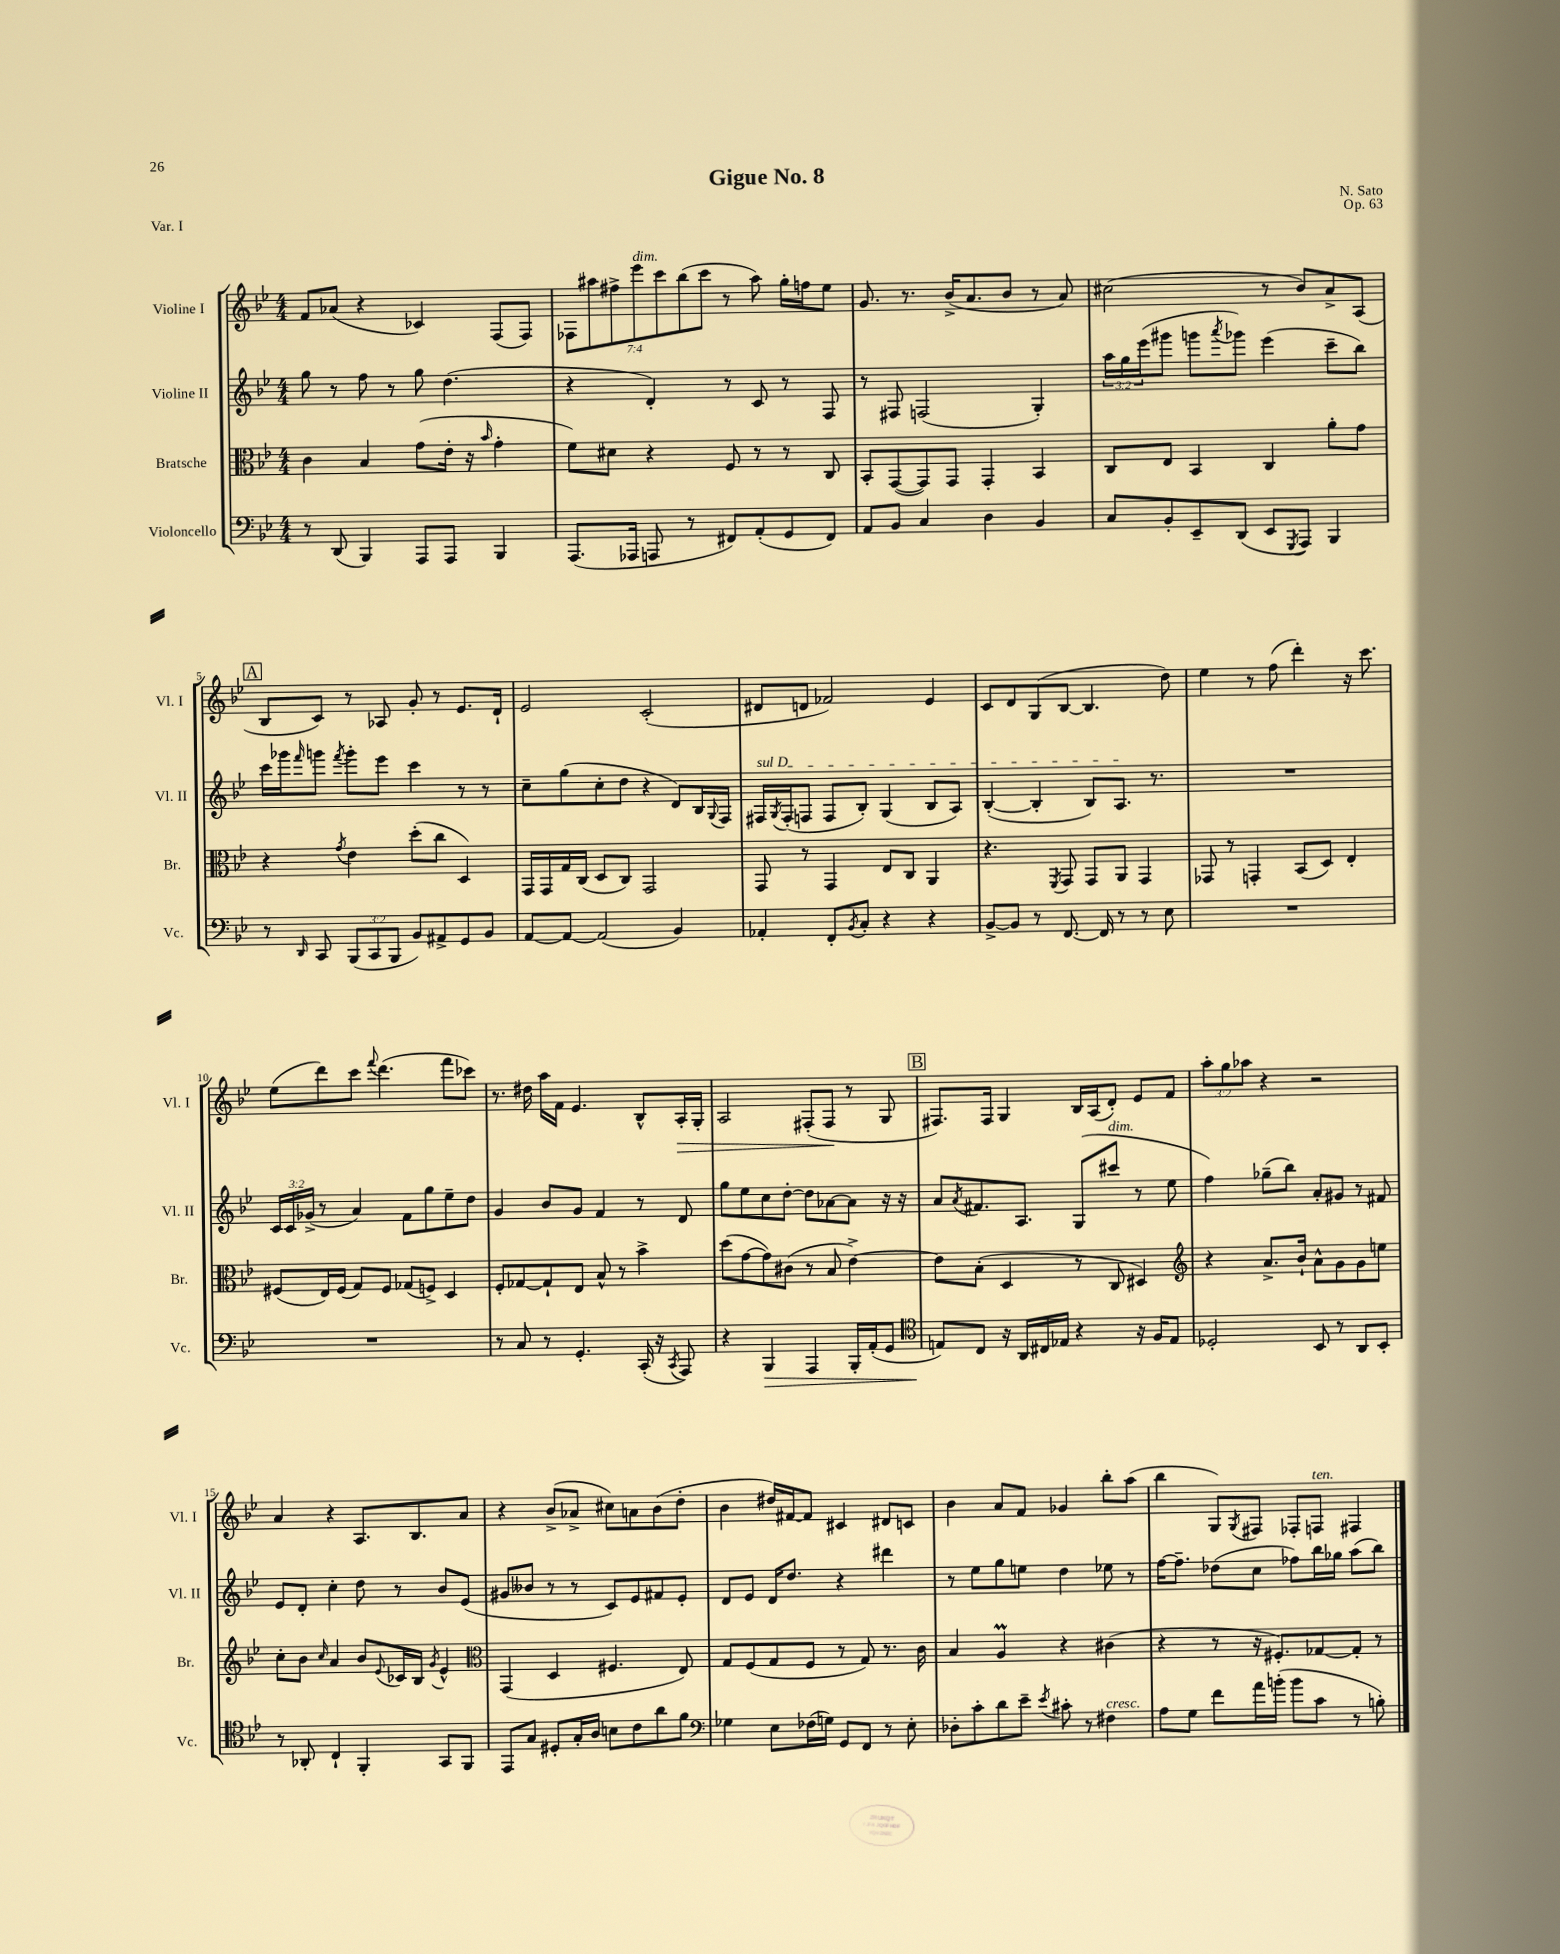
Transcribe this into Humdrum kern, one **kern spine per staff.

**kern	**dynam	**kern	**kern	**kern	**dynam
*part4	*part4	*part3	*part2	*part1	*part1
*staff4	*staff4	*staff3	*staff2	*staff1	*staff1
*I"Violoncello	*	*I"Bratsche	*I"Violine II	*I"Violine I	*
*I'Vc.	*	*I'Br.	*I'Vl. II	*I'Vl. I	*
*clefF4	*	*clefC3	*clefG2	*clefG2	*
*k[b-e-]	*	*k[b-e-]	*k[b-e-]	*k[b-e-]	*
*M4/4	*	*M4/4	*M4/4	*M4/4	*
=1	=1	=1	=1	=1	=1
8r	.	4c\	8gg\	8f/L	.
(8DD/	.	.	8r	(8a-X/J	.
4BBB-/)	.	4B-/	8ff\	4r	.
.	.	.	8r	.	.
8AAA/L	.	(8g\L	8gg\	4c-X/)	.
8AAA/J	.	16e-'\Jk	(4.dd\	.	.
.	.	16r	.	.	.
.	.	16qqb-/	.	.	.
4BBB-/	.	4g'\	.	(8F/L	.
.	.	.	.	8F/J)	.
=2	=2	=2	=2	=2	=2
(8.AAA/L	.	8f\L)	4r	14F-X\L	.
.	.	.	.	14aa#X\	.
.	.	8d#X\J	.	.	.
.	.	.	.	14ff#X^\	.
16AAA-X/Jk	.	.	.	.	.
!	!	!	!	!LO:TX:a:i:t=dim.	!
.	.	.	.	14eee-\	.
8AAAn/	.	4r	4d'/)	.	.
.	.	.	.	14ccc\	.
.	.	.	.	(14bb-\	.
8r	.	.	.	.	.
.	.	.	.	14ccc\J	.
8FF#X/L)	.	8F/	8r	8r	.
(8AA'/	.	8r	8c/	8aa#\)	.
8GG/	.	8r	8r	16gg'\LL	.
.	.	.	.	16ffn\J	.
8FF#/J)	.	8C/	8F/	8ee-\J	.
=3	=3	=3	=3	=3	=3
8AA/L	.	8BB-'/L	8r	8.g/	.
8BB-/J	.	([8GG/	8F#X/	.	.
.	.	.	.	8.r	.
4C/	.	8GG/])	(2Fn/	.	.
.	.	8GG/J	.	(16b-^/KL	.
.	.	.	.	8.a/	.
4D\	.	4GG'/	.	.	.
.	.	.	.	8b-/J	.
4BB-/	.	4BB-/	4G'/)	8r	.
.	.	.	.	8a/)	.
=4	=4	=4	=4	=4	=4
8C/L	.	8C/L	24aa\LL	(2cc#X\	.
.	.	.	24gg\	.	.
.	.	.	(24eee-\J	.	.
8BB-'/	.	8E-/J	8ggg#X\J	.	.
8EE-~/	.	4BB-/	8gggn\L	.	.
.	.	.	8qaaa/	.	.
(8DD/J	.	.	8ggg-X\J)	.	.
8EE-/L	.	4C/	(4eee-\	8r	.
8qGGG/	.	.	.	.	.
8AAA/J)	.	.	.	8b-/L)	.
4BBB-/	.	8a'\L	8ccc~\L	8a^/	.
.	.	8g\J	8bb-\J)	(8A/J	.
!!LO:LB:g=z
!!LO:REH:place=s1:t=A
=5	=5	=5	=5	=5	=5
8r	.	4r	16ccc\LL	8B-/L	.
.	.	.	16ggg-X\J	.	.
16qqDD/	.	.	16qqfff/	.	.
8CC/	.	.	8gggn\J	8c/J)	.
.	.	8qg/	8qfff/	.	.
(12BBB-/L	.	4e-\	8ggg'\L	8r	.
12CC/	.	.	.	.	.
.	.	.	8eee-\J	8A-X/	.
12BBB-/J	.	.	.	.	.
8BB-/L)	.	(8dd'\L	4ccc\	8g'/	.
8AA#X^/	.	8cc\J	.	8r	.
8GG/	.	4D/)	8r	8.e-/L	.
8BB-/J	.	.	8r	.	.
.	.	.	.	16d`/Jk	.
=6	=6	=6	=6	=6	=6
[8AA/L	.	16GG/LL	8cc~\L	2e-/	.
.	.	16GG/	.	.	.
8AA/J_	.	16G/	(8gg\	.	.
.	.	(16C/JJ	.	.	.
(2AA/]	.	8D/L	8cc'\	.	.
.	.	8C/J)	8dd\J	.	.
.	.	2GG/	4r	(2c'/	.
4BB-/)	.	.	8d/L)	.	.
.	.	.	16B-/L	.	.
.	.	.	8qqG/	.	.
.	.	.	16F/JJ	.	.
=7	=7	=7	=7	=7	=7
!	!	!	!LO:TX:a:i:t=sul D	!	!
4AA-X'/	.	8GG/	16F#X/LL	8d#X/L	.
.	.	.	8qG/	.	.
.	.	.	(16F#'/J	.	.
.	.	8r	8Fn/J	8dn/J	.
8FF'/L	.	4GG/	8F/L	2f-X/)	.
8qBB-/	.	.	.	.	.
8C'/J	.	.	8B-'/J)	.	.
4r	.	8E-/L	(4G/	.	.
.	.	8C/J	.	.	.
4r	.	4AA/	8B-/L	4e-/	.
.	.	.	8A/J)	.	.
=8	=8	=8	=8	=8	=8
[8BB-^/L	.	4.r	([4B-'/	8c/L	.
8BB-/J]	.	.	.	8d/	.
8r	.	.	4B-'/]	(8G/	.
.	.	8qFF/	.	.	.
[8.FF/	.	8GG/	.	[8B-/J	.
.	.	8GG/L	8B-/L)	4.B-/]	.
16FF/]	.	.	.	.	.
8r	.	8AA/J	8.A/J	.	.
8r	.	4GG/	.	.	.
.	.	.	8.r	.	.
8E-\	.	.	.	8dd\)	.
=9	=9	=9	=9	=9	=9
1r	.	8GG-X/	1r	4ee-\	.
.	.	8r	.	.	.
.	.	4GGn'/	.	8r	.
.	.	.	.	(8ff\	.
.	.	(8BB-/L	.	4ddd'\)	.
.	.	8D/J)	.	.	.
.	.	4E-'/	.	16r	.
.	.	.	.	8.ccc\	.
!!LO:LB:g=z
=10	=10	=10	=10	=10	=10
1r	.	(8F#X/L	24c/LL	(8ee-\L	.
.	.	.	24c/	.	.
.	.	.	(24g-X^/JJ	.	.
.	.	16E-/L)	8r	8ddd\)	.
.	.	(16F#/JJ	.	.	.
.	.	8G/L)	4a/)	8ccc\J	.
.	.	.	.	8qqfff/	.
.	.	8F#/J	.	(4.ddd\	.
.	.	(8G-X/L	8f\L	.	.
.	.	8Fn^/J)	8gg\	.	.
.	.	4D/	8ee-~\	8fff\L	.
.	.	.	8dd\J	8ccc-X\J)	.
=11	=11	=11	=11	=11	=11
8r	.	8F'/L	4g/	8.r	.
8C/	.	[8G-X/	.	.	.
.	.	.	.	16dd#X\	.
8r	.	8G-`/]	8b-/L	16aa\LL	.
.	.	.	.	16f\JJ	.
4.GG'/	.	8E-/J	8g/J	4.e-/	.
.	.	8B-^^/	4f/	.	.
.	.	8r	.	.	.
(16CC'/	.	4b-^\	8r	8B-^^/L	.
16r	.	.	.	.	.
8qCC/	.	.	.	.	.
!	!	!	!	!	!LO:HP:b
8AAA/)	.	.	8d/	16A'/L	>
.	.	.	.	16G'/JJ	.
=12	=12	=12	=12	=12	=12
4r	.	(8dd\L	8gg\L	2A/	.
.	.	[8g\	8ee-\	.	.
!	!LO:HP:b	!	!	!	!
4BBB-/	>	8g\])	8cc\	.	.
.	.	(8c#X\J	[8dd'\J	.	.
4AAA/	.	8r	8dd\L]	(8F#X'/L	.
.	.	8B-/	[8a-X\	8F#/J	.
16BBB-'/LL	.	[4e-^\)	8a-\J]	8r	]
(16AA'/J	.	.	.	.	.
8GG/J	.	.	16r	8G/	.
.	.	.	16r	.	.
!!LO:REH:place=s1:t=B
=13	=13	=13	=13	=13	=13
*clefC4	*	*	*	*	*
8En/L)	.	8e-\L]	8a/L	8.F#X/L)	.
.	.	.	8qa/	.	.
8C/J	]	(8B-'\J	8.f#X/	.	.
.	.	.	.	16F#/Jk	.
16r	.	4D/	.	4G/	.
16AA/LL	.	.	8.A/J	.	.
16C#X/	.	.	.	.	.
16E-X/JJ	.	.	.	.	.
4r	.	8r	(8G/L	16B-/LL	.
.	.	.	.	(16A/J	.
!	!	!	!LO:TX:a:i:t=dim.	!	!
.	.	8C/	8ccc#X/J	8d'/J)	.
16r	.	4D#X/)	8r	8e-/L	.
16F/KL	.	.	.	.	.
8E-/J	.	.	8ee-\	8f/J	.
=14	=14	=14	=14	=14	=14
*	*	*clefG2	*	*	*
2D-X'/	.	4r	4ff\)	12aa'\L	.
.	.	.	.	12gg\	.
.	.	.	.	12aa-X\J	.
.	.	8.a^/L	(8gg-X~\L	4r	.
.	.	.	8bb-\J)	.	.
.	.	16b-`/Jk	.	.	.
8BB-/	.	8a^^\L	8a'/L	2r	.
8r	.	8g\	8g#X/J	.	.
8AA/L	.	8g\	8r	.	.
8BB-'/J	.	8een\J	8f#X/	.	.
!!LO:LB:g=z
=15	=15	=15	=15	=15	=15
8r	.	8cc'\L	8e-/L	4a/	.
8AA-X'/	.	8b-\J	8d'/J	.	.
.	.	16qqcc/	.	.	.
4C`/	.	4a/	4cc'\	4r	.
4FF'/	.	8b-/L	8dd\	8.A/L	.
.	.	8qqe-/	.	.	.
.	.	16c-X/L	8r	.	.
.	.	16B-/JJ	.	8.B-/	.
.	.	8qg/	.	.	.
8GG/L	.	4e-^^/	8b-/L	.	.
8FF/J	.	.	(8e-/J	8a/J	.
=16	=16	=16	=16	=16	=16
*	*	*clefC3	*	*	*
8EE-/L	.	(4GG/	8g#X/L	4r	.
8G/J	.	.	8b--X/J	.	.
8D#X'/L	.	4D/	8r	(8b-^/L	.
16G'/L	.	.	8r	8a-X^/J	.
16A/JJ	.	.	.	.	.
8Bn\L	.	4.F#X/	8c/L)	8cc#X\L)	.
8c\	.	.	8e-/	8an\	.
8a\	.	.	8f#X/	(8b-\	.
8f\J	.	8E-/)	8e-'/J	8dd'\J	.
=17	=17	=17	=17	=17	=17
*clefF4	*	*	*	*	*
4G-X\	.	8G/L	8d/L	4b-\	.
.	.	(8F/	8e-/J	.	.
8E-\L	.	8G/	16d/KL	16dd#X/LL)	.
.	.	.	8.dd/J	[16f#X/J	.
(16F-X\L	.	8F/J	.	8f#/J]	.
16Gn\JJ)	.	.	.	.	.
8GG/L	.	8r	4r	4c#X/	.
8FF/J	.	8G/)	.	.	.
8r	.	8.r	4ddd#X\	8d#X/L	.
8E-'\	.	.	.	8cn/J	.
.	.	16c\	.	.	.
=18	=18	=18	=18	=18	=18
8D-X'\L	.	4B-/	8r	4b-\	.
8c'\	.	.	8ee-\L	.	.
8d\	.	4Am/	8gg\	8a/L	.
8e-~\J	.	.	8een\J	8f/J	.
8qe-/	.	.	.	.	.
8c#X'\	.	4r	4dd\	4g-X/	.
8r	.	.	.	.	.
!LO:TX:a:i:t=cresc.	!	!	!	!	!
4F#X\	.	(4c#X\	8ee-X\	8bb-'\L	.
.	.	.	8r	(8aa\J	.
=19	=19	=19	=19	=19	=19
8A\L	.	4r	[16ff\KL	4bb-\	.
.	.	.	8.ff~\J]	.	.
8G\J	.	.	.	.	.
8f\L	.	8r	(8dd-X\L	8G/L)	.
.	.	.	.	8qG/	.
16a\L	.	16r	8cc\J	8F#X/J	.
(16bn'\JJ	.	8.F#X'/L)	.	.	.
8b\L	.	.	8ff-X\L)	8F-X'/L	.
!	!	!	!	!LO:TX:a:i:t=ten.	!
8c\J	.	[8G-X/	16bb-\L	8Fn/J	.
.	.	.	16gg-X\JJ	.	.
8r	.	8G-'/J]	(8aa\L	4F#X/	.
8Bn'\)	.	8r	8bb-\J)	.	.
==	==	==	==	==	==
*-	*-	*-	*-	*-	*-
